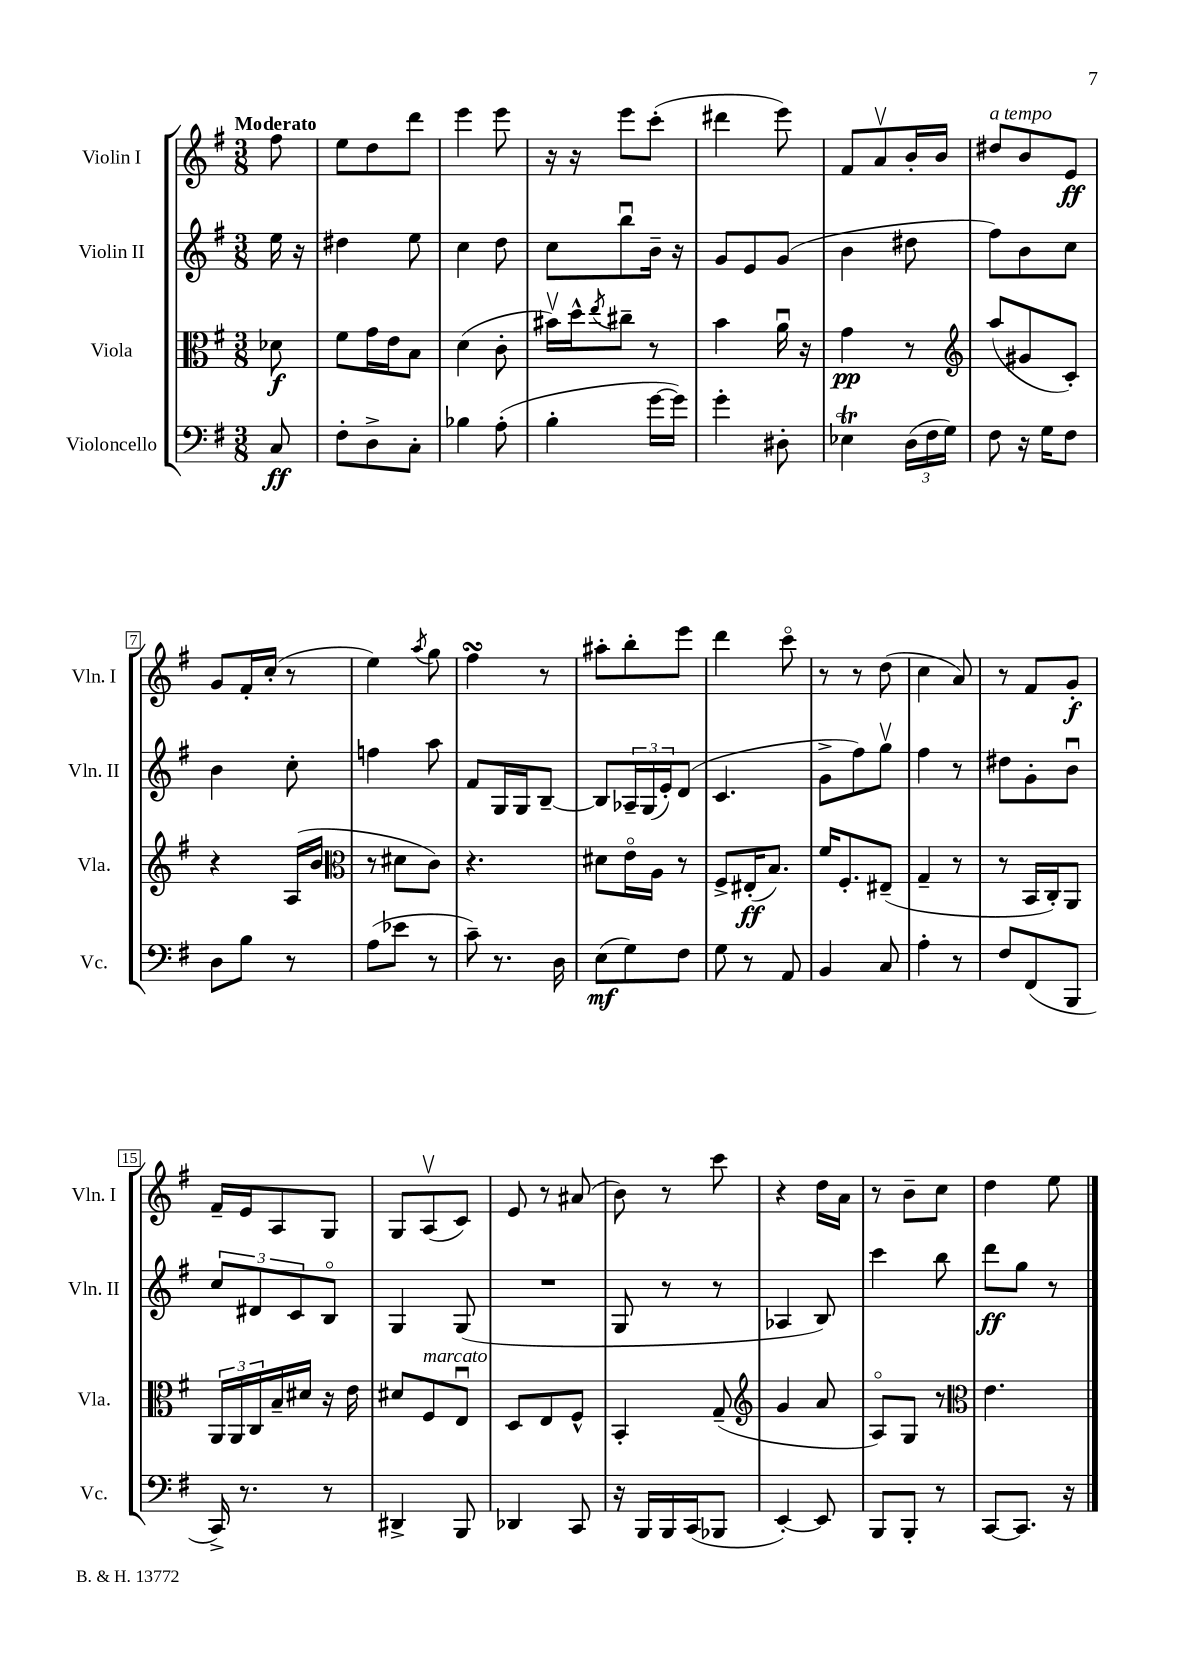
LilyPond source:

<<
\new StaffGroup <<
\new Staff = "s0" \with { instrumentName = "Violin I" shortInstrumentName = "Vln. I" } {
    \clef treble \key g \major \numericTimeSignature \time 3/8 \partial 8 \tempo "Moderato"
    fis''8 |
    e''8 d''8 d'''8 |
    e'''4 e'''8 |
    r16 r16 e'''8 c'''8-.( |
    dis'''4 e'''8) |
    fis'8 a'8\upbow b'16-. b'16 |
    dis''8^\markup { \italic "a tempo" } b'8 e'8\ff |
    g'8 fis'16-. c''16-.( r8 |
    e''4) \acciaccatura { a''8 } g''8 |
    fis''4\turn r8 |
    ais''8-. b''8-. e'''8 |
    d'''4 c'''8\flageolet |
    r8 r8 d''8( |
    c''4 a'8) |
    r8 fis'8 g'8-.\f |
    fis'16-- e'16 a8 g8 |
    g8 a8\upbow( c'8) |
    e'8 r8 ais'8( |
    b'8) r8 c'''8 |
    r4 d''16 a'16 |
    r8 b'8-- c''8 |
    d''4 e''8 \bar "|." |
}
\new Staff = "s1" \with { instrumentName = "Violin II" shortInstrumentName = "Vln. II" } {
    \clef treble \key g \major \numericTimeSignature \time 3/8 \partial 8
    e''16 r16 |
    dis''4 e''8 |
    c''4 d''8 |
    c''8 b''8\downbow b'16-- r16 |
    g'8 e'8 g'8( |
    b'4 dis''8 |
    fis''8) b'8 c''8 |
    b'4 c''8-. |
    f''4 a''8 |
    fis'8 g16 g16 b8~-- |
    b8 \tuplet 3/2 { aes16-- g16( e'16-.) } d'8( |
    c'4. |
    g'8-> fis''8) g''8\upbow |
    fis''4 r8 |
    dis''8 g'8-. b'8\downbow |
    \tuplet 3/2 { c''8 dis'8 c'8 } b8\flageolet |
    g4 g8( |
    R4. |
    g8 r8 r8 |
    aes4 b8) |
    c'''4 b''8 |
    d'''8\ff g''8 r8 \bar "|." |
}
\new Staff = "s2" \with { instrumentName = "Viola" shortInstrumentName = "Vla." } {
    \clef alto \key g \major \numericTimeSignature \time 3/8 \partial 8
    des'8\f |
    fis'8 g'16 e'16 b8 |
    d'4( c'8-. |
    bis'16\upbow) d''16-^ \acciaccatura { e''8 } cis''8-- r8 |
    b'4 a'16\downbow r16 |
    g'4\pp r8 |
    \clef treble a''8( gis'8 c'8-.) |
    r4 a16( b'16 |
    \clef alto r8 dis'8 c'8) |
    r4. |
    dis'8 e'16\flageolet a16 r8 |
    fis8-> eis16-.\ff( b8.) |
    fis'16 fis8.-. eis8--( |
    g4-- r8 |
    r8 b,16 c16-.) a,8 |
    \tuplet 3/2 { a,16 a,16 c16 } b16-- dis'16 r16 e'16 |
    dis'8 fis8^\markup { \italic "marcato" } e8\downbow |
    d8 e8 fis8-^ |
    b,4-. g8--( |
    \clef treble g'4 a'8 |
    a8\flageolet) g8 r8 |
    \clef alto e'4. \bar "|." |
}
\new Staff = "s3" \with { instrumentName = "Violoncello" shortInstrumentName = "Vc." } {
    \clef bass \key g \major \numericTimeSignature \time 3/8 \partial 8
    c8\ff |
    fis8-. d8-> c8-. |
    bes4 a8-.( |
    b4-. g'16~ g'16) |
    g'4-. dis8-. |
    ees4\trill \tuplet 3/2 { d16( fis16 g16) } |
    fis8 r16 g16 fis8 |
    d8 b8 r8 |
    a8( ees'8 r8 |
    c'8--) r8. d16 |
    e8\mf( g8) fis8 |
    g8 r8 a,8 |
    b,4 c8 |
    a4-. r8 |
    fis8 fis,8( b,,8 |
    c,16->) r8. r8 |
    dis,4-> b,,8 |
    des,4 c,8 |
    r16 b,,16 b,,16 c,16( bes,,8 |
    e,4~-.) e,8 |
    b,,8 b,,8-. r8 |
    c,8~ c,8. r16 \bar "|." |
}
>>
>>
\layout { \context { \Score \override BarNumber.stencil = #(make-stencil-boxer 0.1 0.3 ly:text-interface::print) } }
